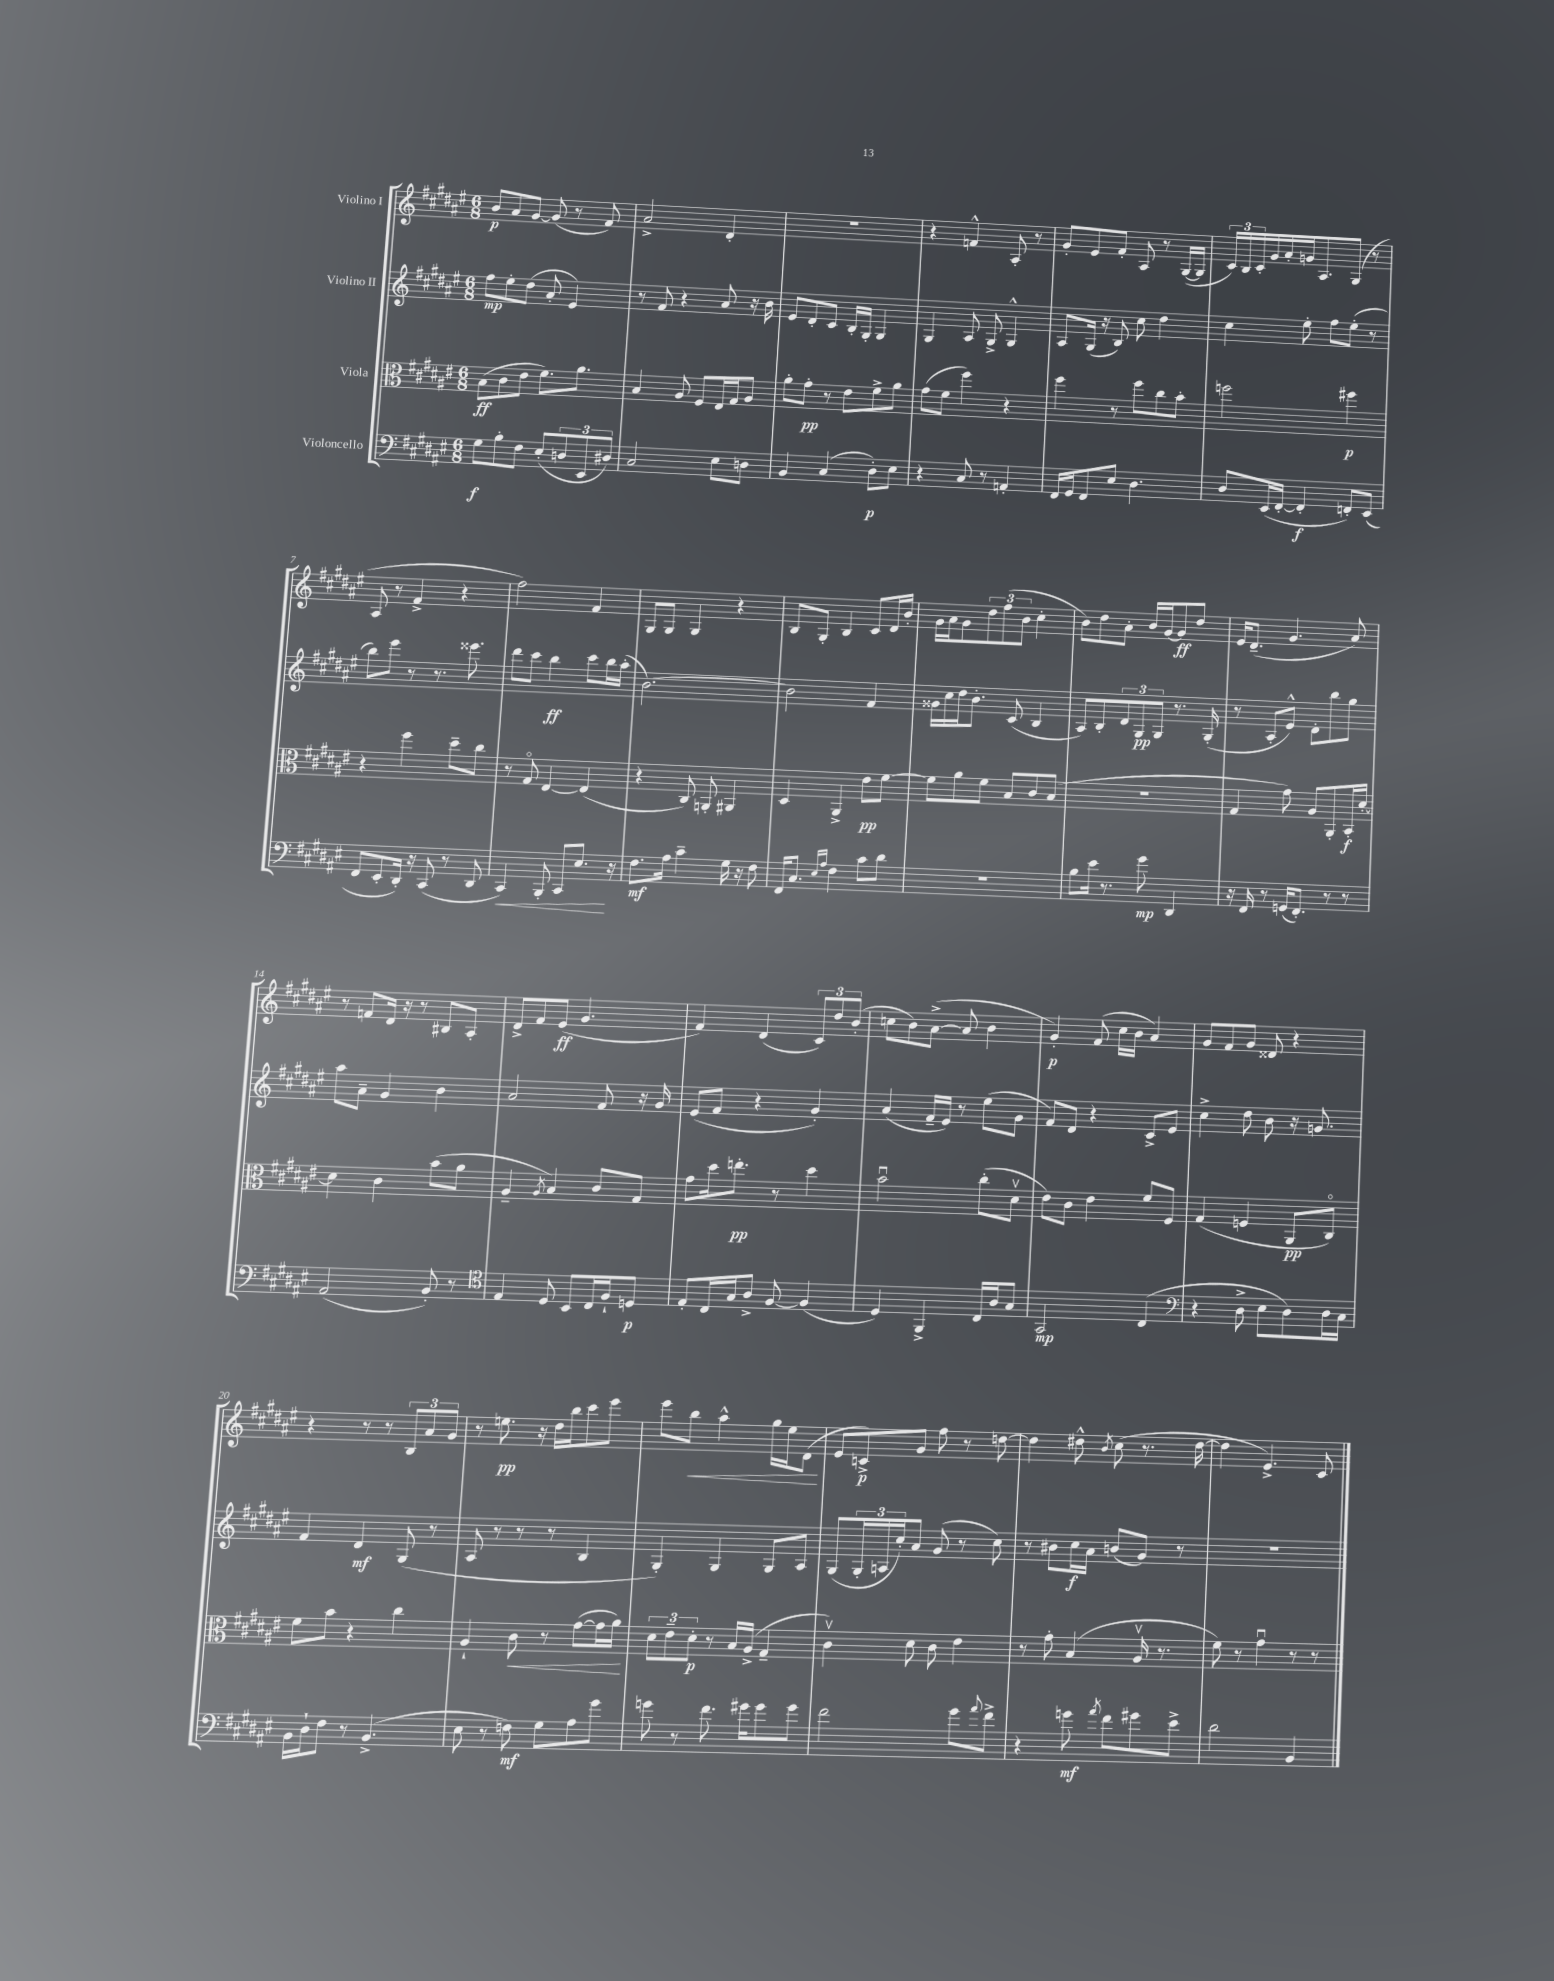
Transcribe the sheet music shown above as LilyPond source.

<<
\new StaffGroup <<
\new Staff = "s0" \with { instrumentName = "Violino I" } {
    \clef treble \key fis \major \numericTimeSignature \time 6/8
    b'8\p ais'8 gis'8~ gis'8( r8 fis'8) |
    ais'2-> dis'4-. |
    R2. |
    r4 f'4-^ ais8-. r8 |
    gis'8-. eis'8 fis'8-. ais8 r8 gis16~( gis16 |
    \tuplet 3/2 { cis'16) b16 cis'16-. } gis'16 ais'16-. g'16 ais8. gis8( r8 |
    ais8 r8 fis'4-> r4 |
    fis''2) fis'4 |
    gis8 gis8 gis4 r4 |
    b8 gis8-. b4 cis'8 dis'16 b'16-. |
    gis'16 ais'16 gis'8 \tuplet 3/2 { dis''8 fis''8( b'8 } cis''4-. |
    b'8) dis''8 ais'8-. b'16 gis'16~ gis'8\ff dis''8 |
    eis'16 dis'8.--( gis'4. ais'8) |
    r8 f'8 dis'16 r16 r8 bis8 ais8-. |
    dis'8-> fis'8 eis'8\ff( gis'4. |
    fis'4) dis'4( \tuplet 3/2 { cis'8) dis''8 b'8-.( } |
    c''8 b'8) ais'8~->( ais'8 b'4 |
    gis'4-.\p) fis'8( cis''16 b'16 ais'4) |
    gis'8 fis'8 gis'8 disis'8 r4 |
    r4 r8 r8 \tuplet 3/2 { b8 ais'8 gis'8 } |
    r8 e''8.\pp r16 dis''16 b''16 cis'''8 eis'''8 |
    eis'''8 b''8\< ais''4-^ gis''16 eis''16 dis'8\!( |
    eis'8 c'8->\p) gis'8 fis''8 r8 d''8~ |
    d''4 dis''8-^ \acciaccatura { b'8 } cis''8( r8. dis''16~ |
    dis''4 eis'4.->) cis'8 \bar "|." |
}
\new Staff = "s1" \with { instrumentName = "Violino II" } {
    \clef treble \key fis \major \numericTimeSignature \time 6/8
    fis''8\mp eis''8-. dis''8( ais'8-. eis'4) |
    r8 fis'8 r4 ais'8 r16 b'16 |
    eis'8 dis'8-. cis'8 b16-. gis16-. gis4 |
    gis4 ais8 gis8-> gis4-^ |
    ais8 gis16( r16 b8) cis''8 dis''4 |
    cis''4 eis''8-. fis''8 eis''8-.( r8 |
    b''8) eis'''8 r8 r8. eisis'''8. |
    dis'''8 cis'''8 b''4\ff cis'''8 b''16 ais''16-.( |
    b'2.~) |
    b'2 fis'4 |
    gisis'16 cis''16 dis''16 b'8.-. cis'8( b4 |
    ais8) b8-. \tuplet 3/2 { dis'8 gis8\pp gis8 } r8. gis16-.( |
    r8 ais8-. eis'8-^) dis'8-. b''8 gis''8 |
    ais''8 ais'8-- gis'4 b'4 |
    ais'2 fis'8 r16 gis'16 |
    eis'8( fis'8 r4 gis'4-.) |
    ais'4( fis'16-- eis'16) r8 eis''8( gis'8 |
    fis'8) dis'8 r4 cis'8-> eis'8 |
    cis''4-> dis''8 b'8 r16 g'8. |
    fis'4 dis'4\mf gis8( r8 |
    ais8 r8 r8 r8 b4 |
    gis4-.) gis4 gis8 ais8 |
    gis8( \tuplet 3/2 { gis16-. a16 cis''16-.) } ais'8 gis'8( r8 cis''8) |
    r8 bis'8 cis''16\f ais'16 b'8( gis'8) r8 |
    R2. \bar "|." |
}
\new Staff = "s2" \with { instrumentName = "Viola" } {
    \clef alto \key fis \major \numericTimeSignature \time 6/8
    b8\ff( cis'8 eis'8 fis'8.) ais'8. |
    b4 ais8 fis8 eis16 gis16 ais8 |
    ais'8-. gis'8-.\pp r8 eis'8 fis'8-> ais'8 |
    gis'8( fis'8 fis''4) r4 |
    fis''4 r8 fis''8 cis''8 b'8-. |
    f''2 fis''4\p |
    r4 fis''4 dis''8-- cis''8 |
    r8 gis8\flageolet eis4~ eis4( |
    r4 cis8) a,8-. ais,4 |
    dis4 ais,4-> eis'8\pp fis'8~ |
    fis'8 ais'8 fis'8 b8 cis'8 b8( |
    R2. |
    gis4 gis'8) ais8 ais,8-. b,16-.\f dis'16~-. |
    dis'4 cis'4 b'8( ais'8 |
    ais4-- \acciaccatura { ais8 } b4) cis'8 gis8 |
    gis'8 dis''16 e''8.-.\pp r8 dis''4 |
    b'2\downbow cis''8-.( dis'8\upbow |
    eis'8) cis'8 eis'4 fis'8 fis8 |
    gis4( f4 ais,8\pp cis8\flageolet) |
    fis'8 b'8 r4 cis''4 |
    ais4-! cis'8\< r8 gis'8~( gis'16 ais'16\!) |
    \tuplet 3/2 { dis'8 eis'8-- dis'8-.\p } r8 b16 ais16->( gis4-- |
    cis'4\upbow) dis'8 cis'8 eis'4 |
    r8 gis'8-. b4( ais16\upbow r8. |
    fis'8) r8 gis'4\downbow r8 r8 \bar "|." |
}
\new Staff = "s3" \with { instrumentName = "Violoncello" } {
    \clef bass \key fis \major \numericTimeSignature \time 6/8
    gis8\f b8-. fis8 eis8-.( \tuplet 3/2 { d8 eis,8 dis8) } |
    cis2 eis8 d8 |
    b,4 cis4( dis8-.\p) eis8 |
    r4 cis8 r8 a,4-. |
    fis,16 gis,16 fis,8 eis8 dis4. |
    dis8 eis,16( fis,16~-. fis,4-.\f f,8-.) eis,8( |
    fis,8 eis,8-. dis,16-.) r16 cis,8( r8 dis,8 |
    cis,4\<) b,,8-. cis,8 eis8.\! r16 |
    fis8.\mf ais16 cis'4-- gis16 r16 fis8 |
    fis,16 cis8. \grace { eis16 ais16 } fis4 cis'8 dis'8 |
    R2. |
    b8 eis'16 r8. gis'8\mp dis,4 |
    r16 fis,16 r8 g,16( fis,8.-.) r8 r8 |
    ais,2( b,8-.) r8 |
    \clef tenor eis4 dis8 b,8 cis16 fis16-! d8\p |
    eis8-. cis16 gis16 ais8-> fis8~ fis4( |
    dis4) fis,4-> cis16 ais16 gis8 |
    gis,2\mp cis4( |
    \clef bass r4 dis8-> eis8 dis8) dis16 cis16 |
    b,16 dis16-! fis8 r8 b,4.->( |
    eis8 r8 f8\mf) gis8 ais8 gis'8 |
    g'8 r8 fis'8. gis'16 gis'8 gis'8 |
    fis'2 gis'8 \appoggiatura { ais'8 } fis'8-> |
    r4 g'8\mf \acciaccatura { ais'8 } fis'8 gis'8 eis'8-> |
    dis'2 b,4 \bar "|." |
}
>>
>>
